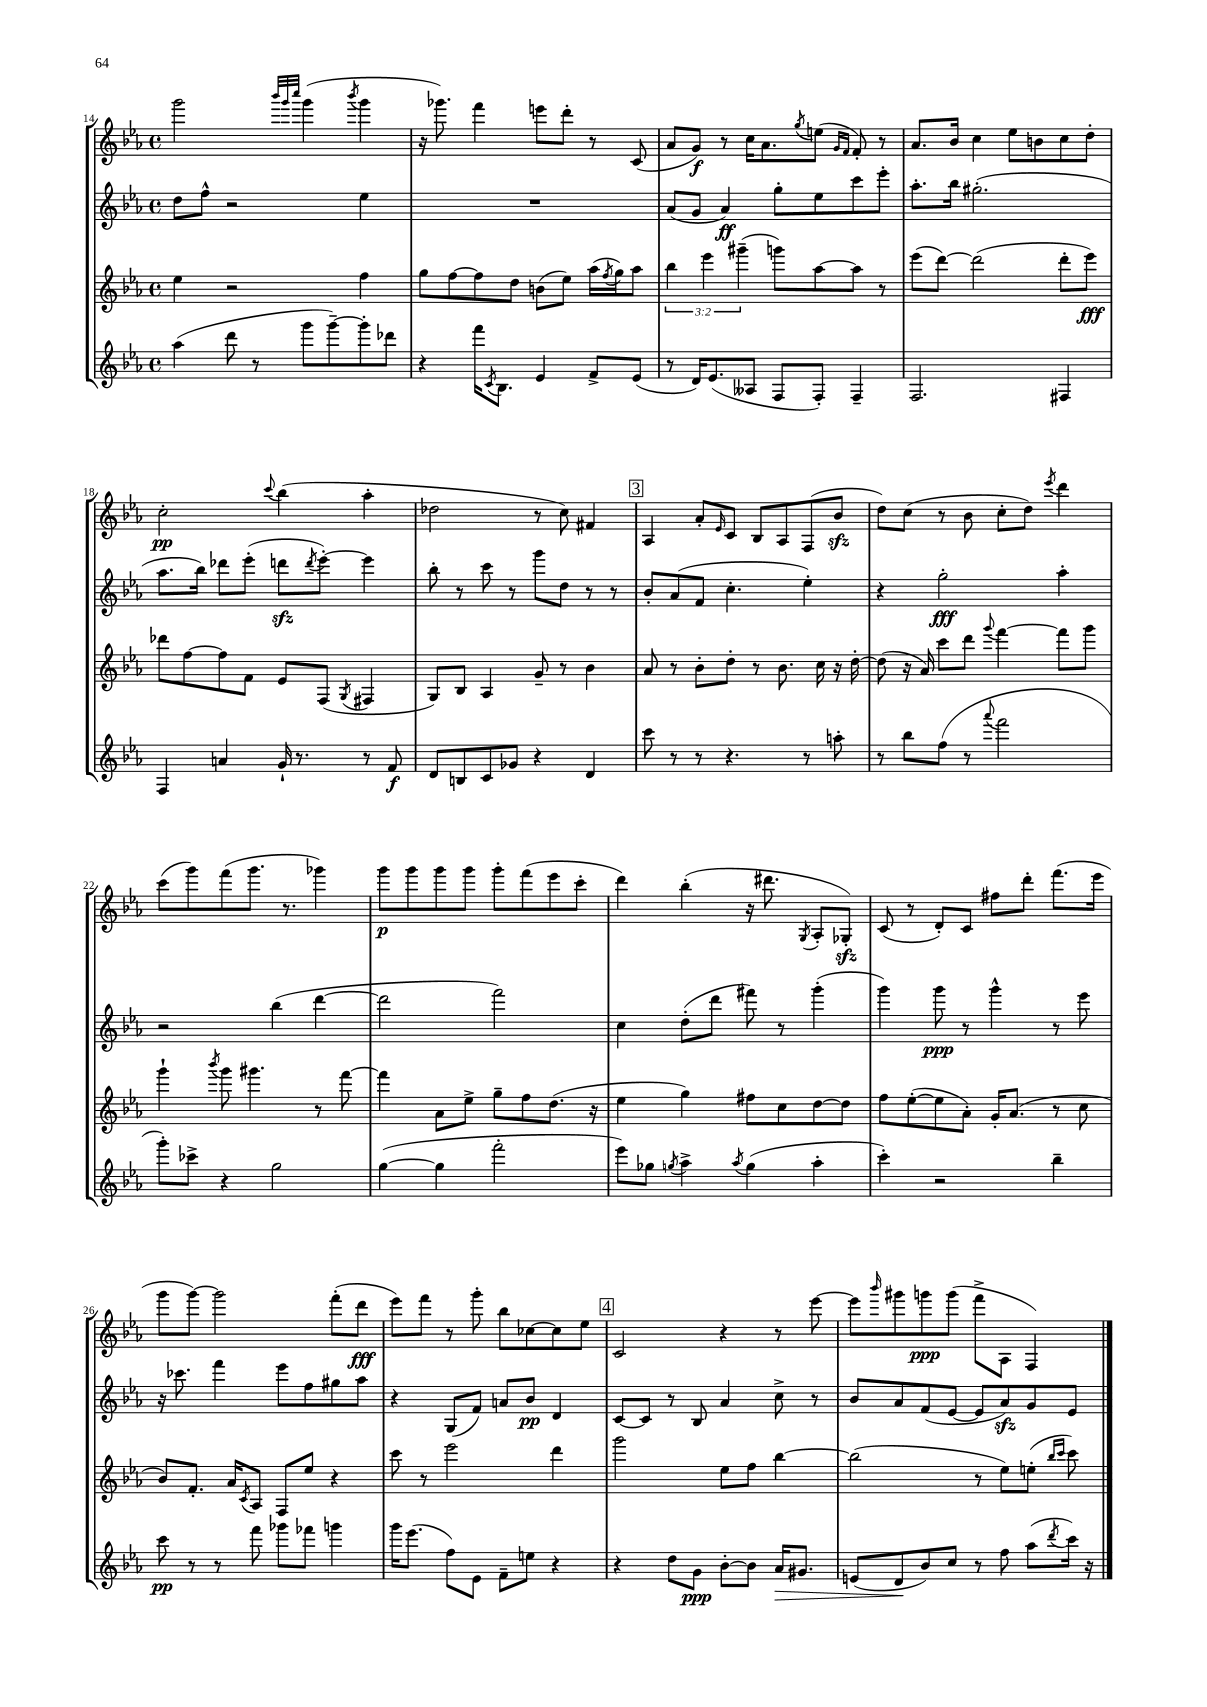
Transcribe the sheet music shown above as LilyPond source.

<<
\new StaffGroup <<
\new Staff = "s0" {
    \clef treble \key ees \major \defaultTimeSignature \time 4/4
    g'''2 \grace { bes'''32 g'''32 c''''32 } g'''4( \acciaccatura { bes'''8 } g'''4 |
    r16 ges'''8.) f'''4 e'''8 d'''8-. r8 c'8( |
    aes'8 g'8\f) r8 c''16 aes'8. \acciaccatura { g''8 } e''8( \grace { g'16 f'16 } f'8-.) r8 |
    aes'8. bes'16 c''4 ees''8 b'8 c''8 d''8-. |
    c''2-.\pp \appoggiatura { c'''8 } bes''4( aes''4-. |
    des''2 r8 c''8) fis'4 |
    \mark \markup { \box "3" } aes4 aes'8-. \grace { ees'16 } c'8 bes8 aes8 f8( bes'8\sfz |
    d''8) c''8( r8 bes'8 c''8-. d''8) \acciaccatura { ees'''8 } d'''4 |
    c'''8( g'''8) f'''8( g'''8. r8. ges'''4) |
    g'''8\p g'''8 g'''8 g'''8 g'''8-. f'''8( ees'''8 c'''8-. |
    d'''4) bes''4-.( r16 dis'''8. \acciaccatura { g8 } aes8-. ges8-.\sfz) |
    c'8( r8 d'8-.) c'8 fis''8 d'''8-. f'''8.( ees'''16 |
    g'''8 g'''8~) g'''2 f'''8-.( d'''8\fff |
    ees'''8) f'''8 r8 g'''8-. bes''8 ces''8~ ces''8 ees''8 |
    \mark \markup { \box "4" } c'2 r4 r8 ees'''8~ |
    ees'''8 \grace { bes'''16 } gis'''8 g'''8\ppp g'''8( f'''8-> aes8 f4) \bar "|." |
}
\new Staff = "s1" {
    \clef treble \key ees \major \defaultTimeSignature \time 4/4
    d''8 f''8-^ r2 ees''4 |
    R1 |
    aes'8( g'8 aes'4\ff) g''8-. ees''8 c'''8 ees'''8-. |
    aes''8.-. bes''16 gis''2.-.( |
    aes''8. bes''16) des'''8 ees'''8-.( d'''8\sfz \acciaccatura { d'''8 } ees'''8~-.) ees'''4 |
    bes''8-. r8 c'''8 r8 g'''8 d''8 r8 r8 |
    \mark \markup { \box "3" } bes'8-. aes'8( f'8 c''4.-. ees''4-.) |
    r4 g''2-.\fff aes''4-. |
    r2 bes''4( d'''4~ |
    d'''2 f'''2) |
    c''4 d''8-.( d'''8 fis'''8) r8 g'''4-.( |
    g'''4) g'''8\ppp r8 g'''4-^ r8 ees'''8 |
    r16 ces'''8. f'''4 ees'''8 f''8 gis''8 aes''8 |
    r4 g8( f'8) a'8 bes'8\pp d'4 |
    \mark \markup { \box "4" } c'8~ c'8 r8 bes8 aes'4 c''8-> r8 |
    bes'8 aes'8 f'8( ees'8~ ees'8 aes'8\sfz) g'8 ees'8 \bar "|." |
}
\new Staff = "s2" {
    \clef treble \key ees \major \defaultTimeSignature \time 4/4 \override Staff.TupletNumber.text = #tuplet-number::calc-fraction-text
    ees''4 r2 f''4 |
    g''8 f''8~ f''8 d''8 b'8( ees''8) aes''16( \acciaccatura { f''8 } g''16) aes''8 |
    \tuplet 3/2 { bes''4 ees'''4 gis'''4--( } g'''8) aes''8~ aes''8 r8 |
    ees'''8( d'''8~) d'''2( d'''8-. ees'''8\fff) |
    des'''8 f''8~ f''8 f'8 ees'8 f8( \acciaccatura { g8 } fis4 |
    g8) bes8 aes4 g'8-- r8 bes'4 |
    \mark \markup { \box "3" } aes'8 r8 bes'8-. d''8-. r8 bes'8. c''16 r16 d''16~-. |
    d''8( r16 aes'16) c'''8 d'''8 \appoggiatura { g'''8 } f'''4~ f'''8 g'''8 |
    g'''4-! \acciaccatura { bes'''8 } g'''8 gis'''4. r8 f'''8~ |
    f'''4 aes'8 ees''8-> g''8-- f''8 d''8.( r16 |
    ees''4 g''4) fis''8 c''8 d''8~ d''8 |
    f''8 ees''8~-.( ees''8 aes'8-.) g'16-. aes'8.( r8 c''8 |
    bes'8) f'8.-. aes'16 \acciaccatura { c'8 } aes8 f8 ees''8 r4 |
    c'''8 r8 ees'''2 d'''4 |
    \mark \markup { \box "4" } g'''2 ees''8 f''8 bes''4~ |
    bes''2( r8 ees''8) e''8-.( \grace { bes''16 c'''16 } c'''8) \bar "|." |
}
\new Staff = "s3" {
    \clef treble \key ees \major \defaultTimeSignature \time 4/4
    aes''4( d'''8 r8 g'''8 g'''8~--) g'''8-. des'''8 |
    r4 f'''16 \acciaccatura { c'8 } bes8. ees'4 f'8-> ees'8( |
    r8 d'16) ees'8.( aeses8 f8 f8-.) f4-- |
    f2. fis4 |
    f4 a'4 g'16-! r8. r8 f'8\f |
    d'8 b8 c'8 ges'8 r4 d'4 |
    \mark \markup { \box "3" } c'''8 r8 r8 r4. r8 a''8-. |
    r8 bes''8 f''8( r8 \appoggiatura { aes'''8 } f'''2 |
    g'''8-.) ces'''8-> r4 g''2 |
    g''4~( g''4 f'''2-. |
    ees'''8) ges''8 \acciaccatura { g''8 } aes''4-> \acciaccatura { aes''8 } g''4( aes''4-. |
    c'''4-.) r2 bes''4-- |
    c'''8\pp r8 r8 f'''8 ges'''8 fes'''8 g'''4 |
    g'''16 ees'''8.( f''8) ees'8 f'8-- e''8 r4 |
    \mark \markup { \box "4" } r4 d''8 g'8\ppp bes'8~-. bes'8 aes'16\> gis'8. |
    e'8( d'8\! bes'8) c''8 r8 f''8 aes''8( \acciaccatura { d'''8 } c'''16) r16 \bar "|." |
}
>>
>>
\layout { \context { \Score currentBarNumber = #14 } }
